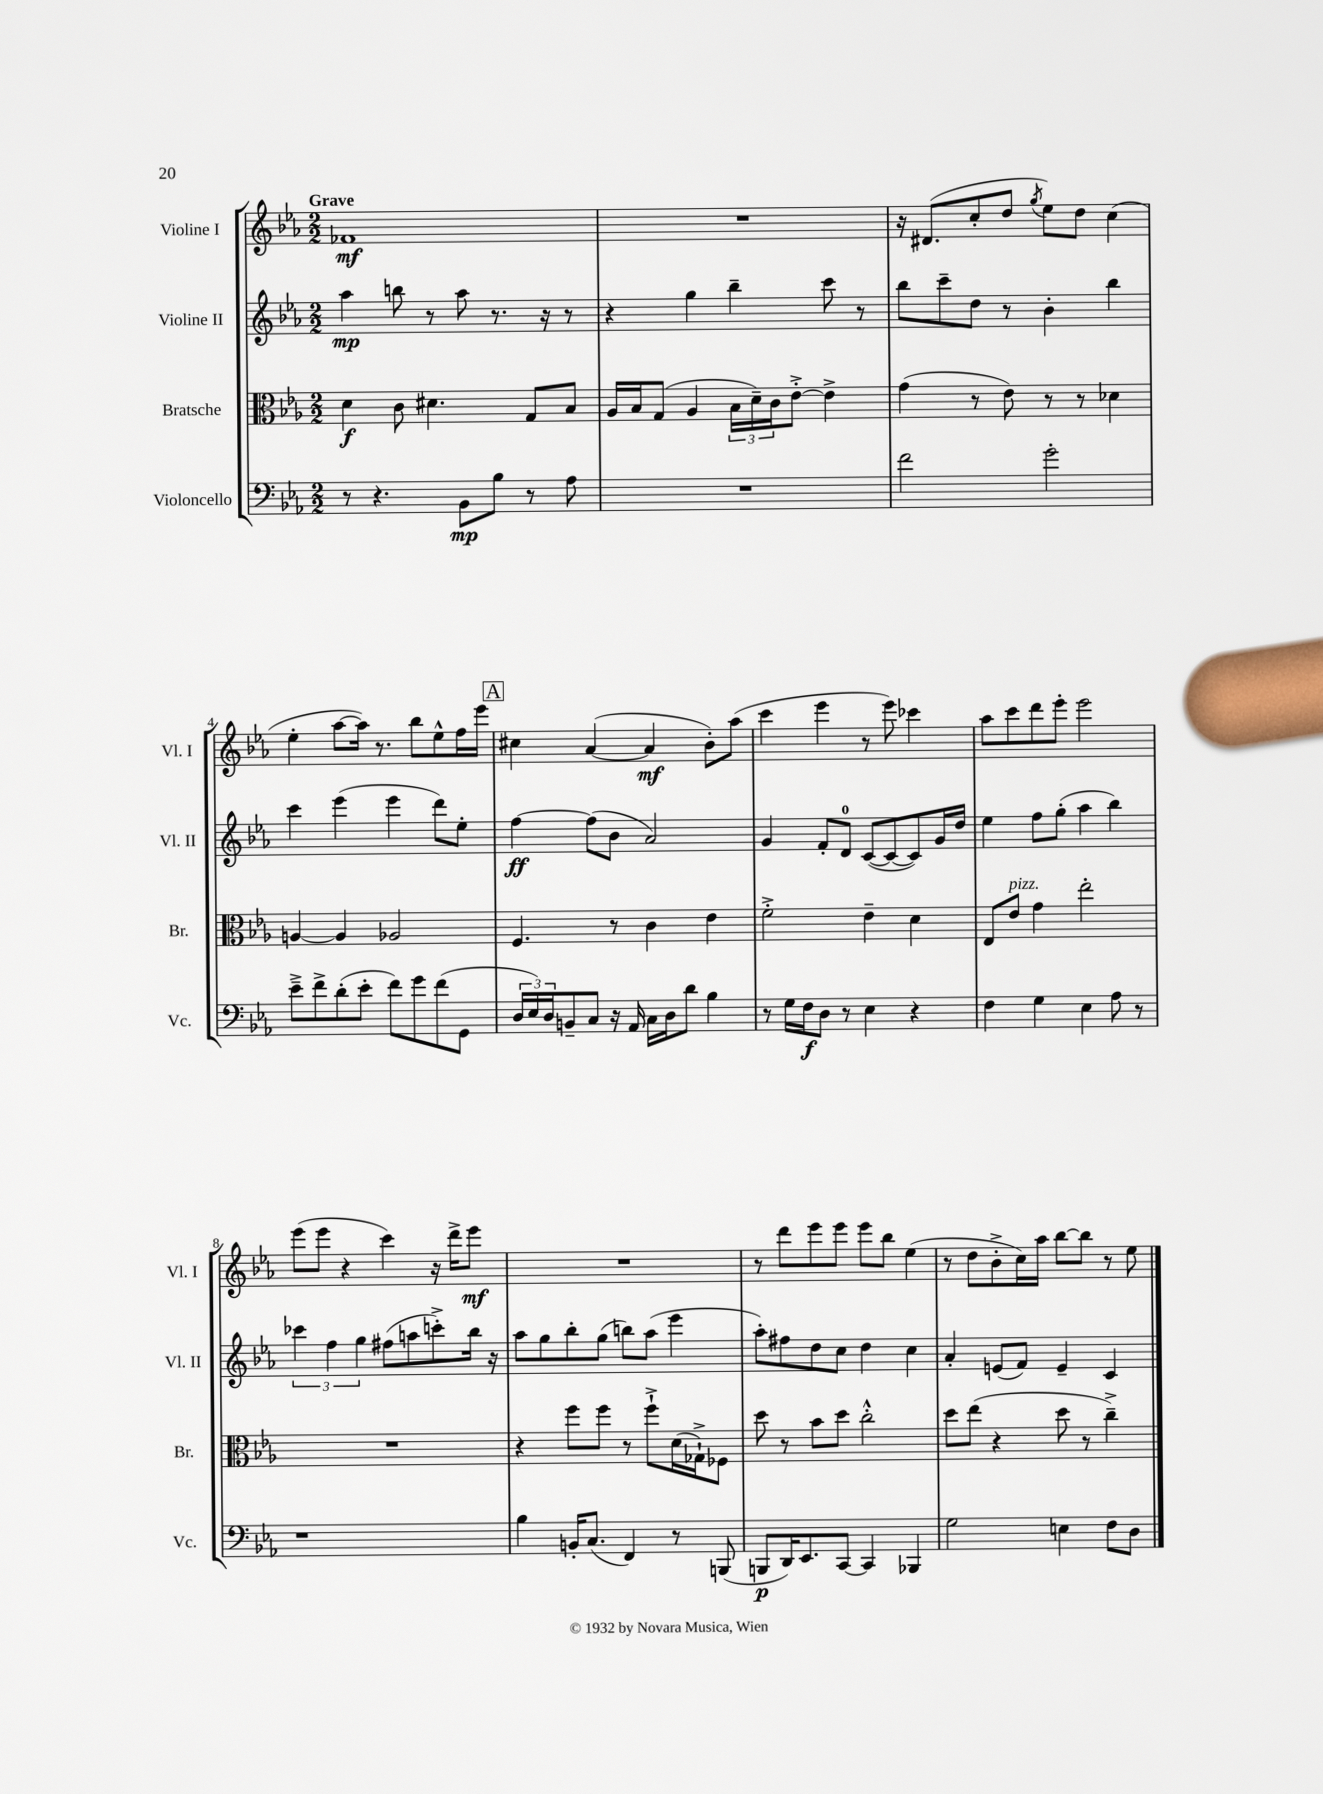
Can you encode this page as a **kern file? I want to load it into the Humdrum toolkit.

**kern	**kern	**kern	**kern
*staff4	*staff3	*staff2	*staff1
*clefF4	*clefC3	*clefG2	*clefG2
*k[b-e-a-]	*k[b-e-a-]	*k[b-e-a-]	*k[b-e-a-]
*M2/2	*M2/2	*M2/2	*M2/2
8r	4d	4aa-	1f-
4.r	.	.	.
.	8c	8bb	.
.	4.d#	8r	.
8BB-	.	8aa-	.
8B-	.	8.r	.
8r	8G	.	.
.	.	16r	.
8A-	8B-	8r	.
=	=	=	=
1r	16A-	4r	1r
.	16B-	.	.
.	(8G	.	.
.	4A-	4gg	.
.	24B-	4bb-~	.
.	24d~)	.	.
.	24c	.	.
.	[8e-'^	.	.
.	4e-^]	8ccc	.
.	.	8r	.
=	=	=	=
2f	(4g	8bb-	16r
.	.	.	(8.d#
.	.	8ccc~	.
.	8r	8dd	8cc'
.	8e-)	8r	8dd
.	.	.	8qgg
2g'	8r	4b-'	8ee-)
.	8r	.	8dd
.	4d-	4bb-	(4cc
=	=	=	=
8e-~^	[4A	4ccc	4ee-'
8f^	.	.	.
(8d'	4A]	(4eee-	[8aa-
8e-'	.	.	16aa-])
.	.	.	8.r
8f)	2A-	4eee-	.
8g	.	.	8bb-
(8f	.	8ddd)	8ee-^^
8GG	.	8ee-'	16ff
.	.	.	16eee-
=	=	=	=
24D	4.F	[4ff	4cc#
24E-)	.	.	.
24D	.	.	.
8BB~	.	.	.
8C	.	(8ff]	([4a-
16r	8r	8b-	.
16AA-	.	.	.
16C	4c	2a-)	4a-]
16D	.	.	.
8d	.	.	.
4B-	4e-	.	8b-')
.	.	.	(8aa-
=	=	=	=
8r	2f'^	4g	4ccc
16G	.	.	.
16F	.	.	.
8D	.	8f'	4eee-
8r	.	8d	.
4E-	4e-~	([8c	8r
.	.	8c_	8eee-)
4r	4d	8c])	4ccc-
.	.	16g	.
.	.	16dd	.
=	=	=	=
4F	8E-	4ee-	8aa-
.	8e-	.	8ccc
4G	4g	8ff	8ddd
.	.	(8gg'	8eee-'
4E-	2ee-'	4aa-	2eee-
8A-	.	4bb-)	.
8r	.	.	.
=	=	=	=
1r	1r	6ccc-	(8eee-
.	.	.	8eee-
.	.	6ff	.
.	.	.	4r
.	.	6gg	.
.	.	(8ff#	4ccc)
.	.	8aa	.
.	.	8ccc'^)	16r
.	.	.	16ddd^
.	.	16bb-	8eee-
.	.	16r	.
=	=	=	=
4B-	4r	8aa-	1r
.	.	8gg	.
16BB'	8ff	8bb-'	.
(8.C	.	.	.
.	8ff	(8gg	.
4FF)	8r	8bb)	.
.	8ff`^	(8aa-	.
8r	(16d	4eee-	.
.	16G-`^)	.	.
(8BBB	8F-	.	.
=	=	=	=
8BBB	8dd	8aa-')	8r
16DD)	8r	8ff#	8ddd
8.EE-	.	.	.
.	8b-	8dd	8eee-
[8CC	8dd	8cc	8eee-
4CC]	2cc'^^	4dd	8eee-
.	.	.	8bb-
4BBB-	.	4cc	(4ee-
=	=	=	=
2G	8dd	4a-'	8r
.	(8ee-	.	8dd
.	4r	(8e	8b-'^
.	.	8f)	16cc)
.	.	.	16aa-
4E	8dd	4e~	[8bb-
.	8r	.	8bb-]
8F	4cc~^)	4c	8r
8D	.	.	8ee-
==	==	==	==
*-	*-	*-	*-
